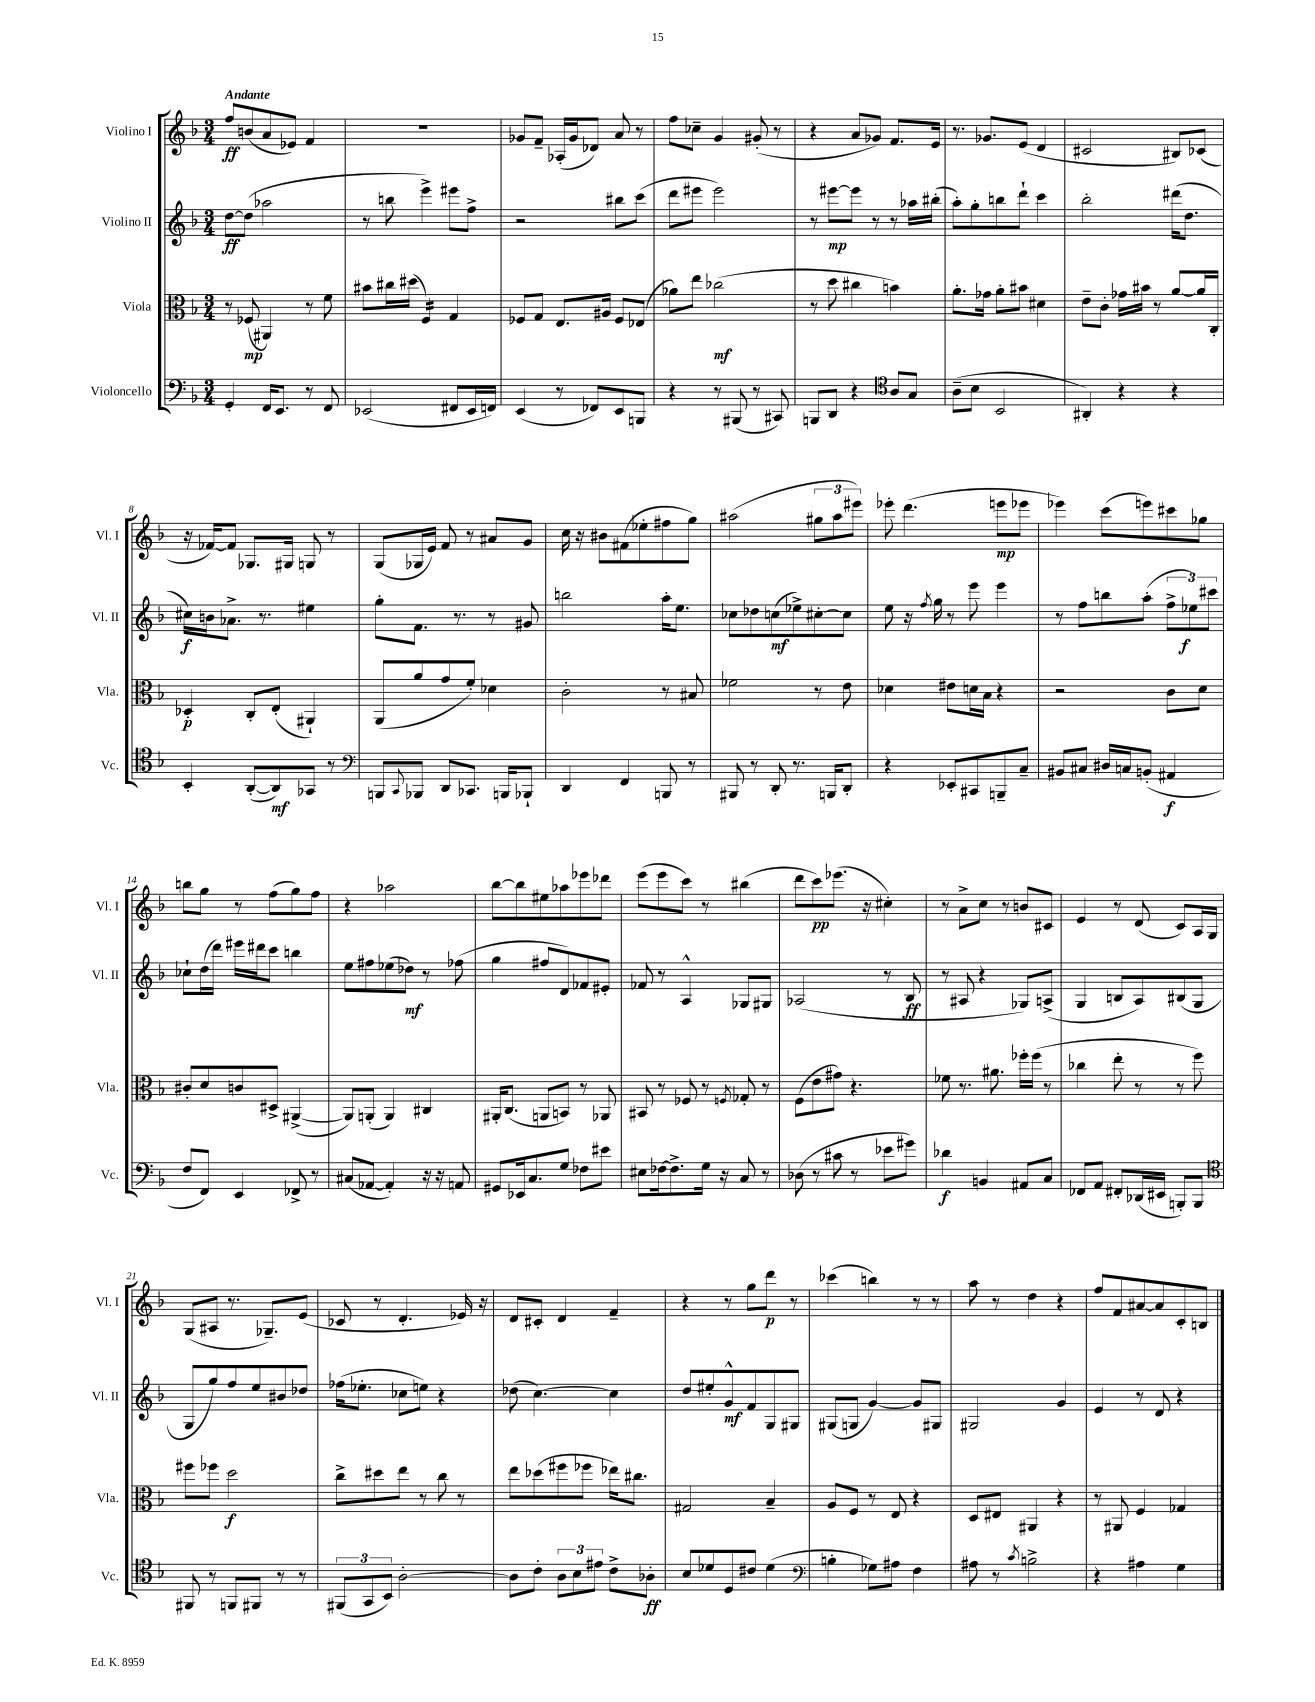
<<
\new StaffGroup <<
\new Staff = "s0" \with { instrumentName = "Violino I" shortInstrumentName = "Vl. I" } {
    \clef treble \key f \major \numericTimeSignature \time 3/4 \tempo "Andante"
    f''8\ff b'8( a'8 ees'8) f'4 |
    R2. |
    ges'8 f'8-- aes16-.( ges'16 des'8) a'8 r8 |
    f''8 ces''8-- g'4 gis'8-.( r8 |
    r4 a'8 ges'8) f'8. e'16 |
    r8. ges'8. e'8( d'4 |
    cis'2 bis8) ces'8( |
    r16 fes'16~) fes'8 ges8. gis16 g8 r8 |
    g8( ges16 e'16) f'8 r8 ais'8 g'8 |
    c''16 r16 bis'8 fis'8( ees''8-. fis''8 g''8) |
    ais''2( \tuplet 3/2 { gis''8 ais''8 eis'''8) } |
    ees'''8-. d'''4.( e'''8\mp ees'''8 |
    ees'''4) c'''8( e'''8) cis'''8 ges''8 |
    b''8 g''8 r8 f''8( g''8) f''8 |
    r4 aes''2 |
    bes''8~ bes''8 eis''8 aes''8 ees'''8 des'''8 |
    e'''8( e'''8 c'''8) r8 bis''4( |
    d'''8 c'''8\pp) ees'''8.( r16 cis''4-.) |
    r8 a'8-> c''8 r8 b'8 cis'8 |
    e'4 r8 d'8( c'8) a16 g16 |
    g8( ais8 r8. ges8.--) e'8( |
    ces'8 r8 d'4.-. ees'16) r16 |
    d'8 cis'8-. d'4 f'4-- |
    r4 r8 g''8 d'''8\p r8 |
    ces'''4( b''4) r8 r8 |
    a''8 r8 d''4 r4 |
    f''8 f'8 ais'8~ ais'8 c'8-. b8 \bar "|." |
}
\new Staff = "s1" \with { instrumentName = "Violino II" shortInstrumentName = "Vl. II" } {
    \clef treble \key f \major \numericTimeSignature \time 3/4
    d''8~\ff d''8( aes''2 |
    r8 b''8 e'''4->) eis'''8 f''8-> |
    r2 bis''8 c'''8( |
    d'''8 eis'''8 eis'''2) |
    r8 eis'''8~\mp eis'''8 r8 r8 aes''16 bis''16-.( |
    a''8-.) g''8-. b''8 d'''8-! c'''4 |
    bes''2-. dis'''16( d''8. |
    cis''16\f) b'16 aes'8.-> r8. eis''4 |
    g''8-. f'8. r8. r8 gis'8 |
    b''2 a''16-. e''8. |
    ces''8 des''8 c''8\mf( ees''8->) cis''8~-. cis''8 |
    e''8 r16 \acciaccatura { f''8 } g''16 r8 e'''8 e'''4 |
    r8 f''8 b''8 a''8-.( \tuplet 3/2 { f''8-> ees''8\f) cis'''8 } |
    ces''8-! d''16( d'''16) eis'''16 dis'''16 c'''8 b''4 |
    e''8 fis''8 ees''8( des''8\mf) r8 fes''8( |
    g''4 fis''8 d'8) fes'8 eis'8-. |
    fes'8 r8 a4-^ ges8 gis8 |
    aes2( r8 bes8\ff |
    r8 ais8 r4 ges8) a8->( |
    g4 b8 a8) bis8( g8 |
    g8 g''8) f''8 e''8 bis'8 des''8 |
    fes''16( ees''8.-. ces''8 e''8) r4 |
    des''8( c''4.~) c''4 |
    d''8 eis''8-. g'8-^\mf f'8 g8 gis8 |
    gis8( g8 g'4~) g'8 gis8 |
    gis2 g'4 |
    e'4 r8 d'8 r4 \bar "|." |
}
\new Staff = "s2" \with { instrumentName = "Viola" shortInstrumentName = "Vla." } {
    \clef alto \key f \major \numericTimeSignature \time 3/4
    r8 fes8\mp( ais,4) r8 f'8 |
    bis'8 cis''16 dis''16( f4:16) g4 |
    fes8 g8 e8. ais16 fes8 ees8( |
    aes'8) e''8 ces''2\mf( |
    r8 d''8 cis''4 b'4) |
    a'8.-. ges'16 a'8-. bis'8 dis'4 |
    e'8-- c'8-. ges'16 bis'16 r8 a'8~ a'16 c16-. |
    des4-.\p c8-. e8-.( ais,4-!) |
    a,8( a'8 g'8 f'8-.) des'4 |
    c'2-. r8 bis8 |
    fes'2 r8 e'8 |
    des'4 eis'8 d'16 bes16 r4 |
    r2 c'8 d'8 |
    cis'8-. d'8 c'8 dis8-> ais,4~->( |
    ais,8) a,8-.( a,4) cis4 |
    ais,16-. c8.( a,8 b,8) r8 aes,8 |
    bis,8 r8 fes8 r8 \acciaccatura { f8 } ges8-. r8 |
    f8( e'8 gis'8) r4. |
    fes'8 r8. ais'8. fes''16-. fes''16( r8 |
    ces''4 e''8-. r8 r8 f''8) |
    fis''8 fes''8 d''2\f |
    c''8-> dis''8 e''8 r8 c''8 r8 |
    e''8 des''8( fis''8 fes''8 ees''16) cis''8. |
    gis2 bes4-- |
    a8 f8 r8 e8 r4 |
    d8 eis8 ais,4 r4 |
    r8 ais,8 f4 ges4 \bar "|." |
}
\new Staff = "s3" \with { instrumentName = "Violoncello" shortInstrumentName = "Vc." } {
    \clef bass \key f \major \numericTimeSignature \time 3/4
    g,4-. f,16 e,8. r8 f,8 |
    ees,2( fis,8 ees,16 f,16) |
    e,4( r8 fes,8) e,8 b,,8 |
    r4 r8 bis,,8( r8 cis,8) |
    b,,8 d,8 r4 \clef tenor a8 g8 |
    a8--( bes8 bes,2 |
    ais,4-.) r4 r4 |
    bes,4-. a,8~-.( a,8\mf) ges,8 r8 |
    \clef bass b,,8 \appoggiatura { c,8 } bes,,8 d,8 ces,8. b,,16 bes,,8-! |
    d,4 f,4 b,,8 r8 |
    bis,,8 r8 d,8-. r8. b,,16 d,8-. |
    r4 ees,8-. cis,8 b,,8-- c8-- |
    bis,8 cis8 dis16 c16 b,8-.( ais,4\f |
    f8 f,8) e,4 fes,8-> r8 |
    cis8( aes,8~ aes,4-.) r16 r16 a,8 |
    gis,8 ees,16 c8. g8 fes8 eis'8 |
    eis8 fes16~ fes8.-> g16 r16 c8 r8 |
    des8( r8 cis'8 r8 ees'8 gis'8) |
    des'4\f b,4 ais,8 c8 |
    fes,8 a,8 fis,8-. des,16( eis,16 b,,8-.) b,,8 |
    \clef tenor fis,8 r8 f,8 fis,8 r8 r8 |
    \tuplet 3/2 { fis,8( g,8 bes,8) } a2~-. |
    a8 c'8-. \tuplet 3/2 { a8 bes8 eis'8 } c'8-> aes8-.\ff |
    bes8 des'8 d8 cis'8 des'4( |
    \clef bass b4-. ges8) ais8 f4 |
    ais8 r8 \acciaccatura { c'8 } b2-> |
    r4 ais4 g4 \bar "|." |
}
>>
>>
